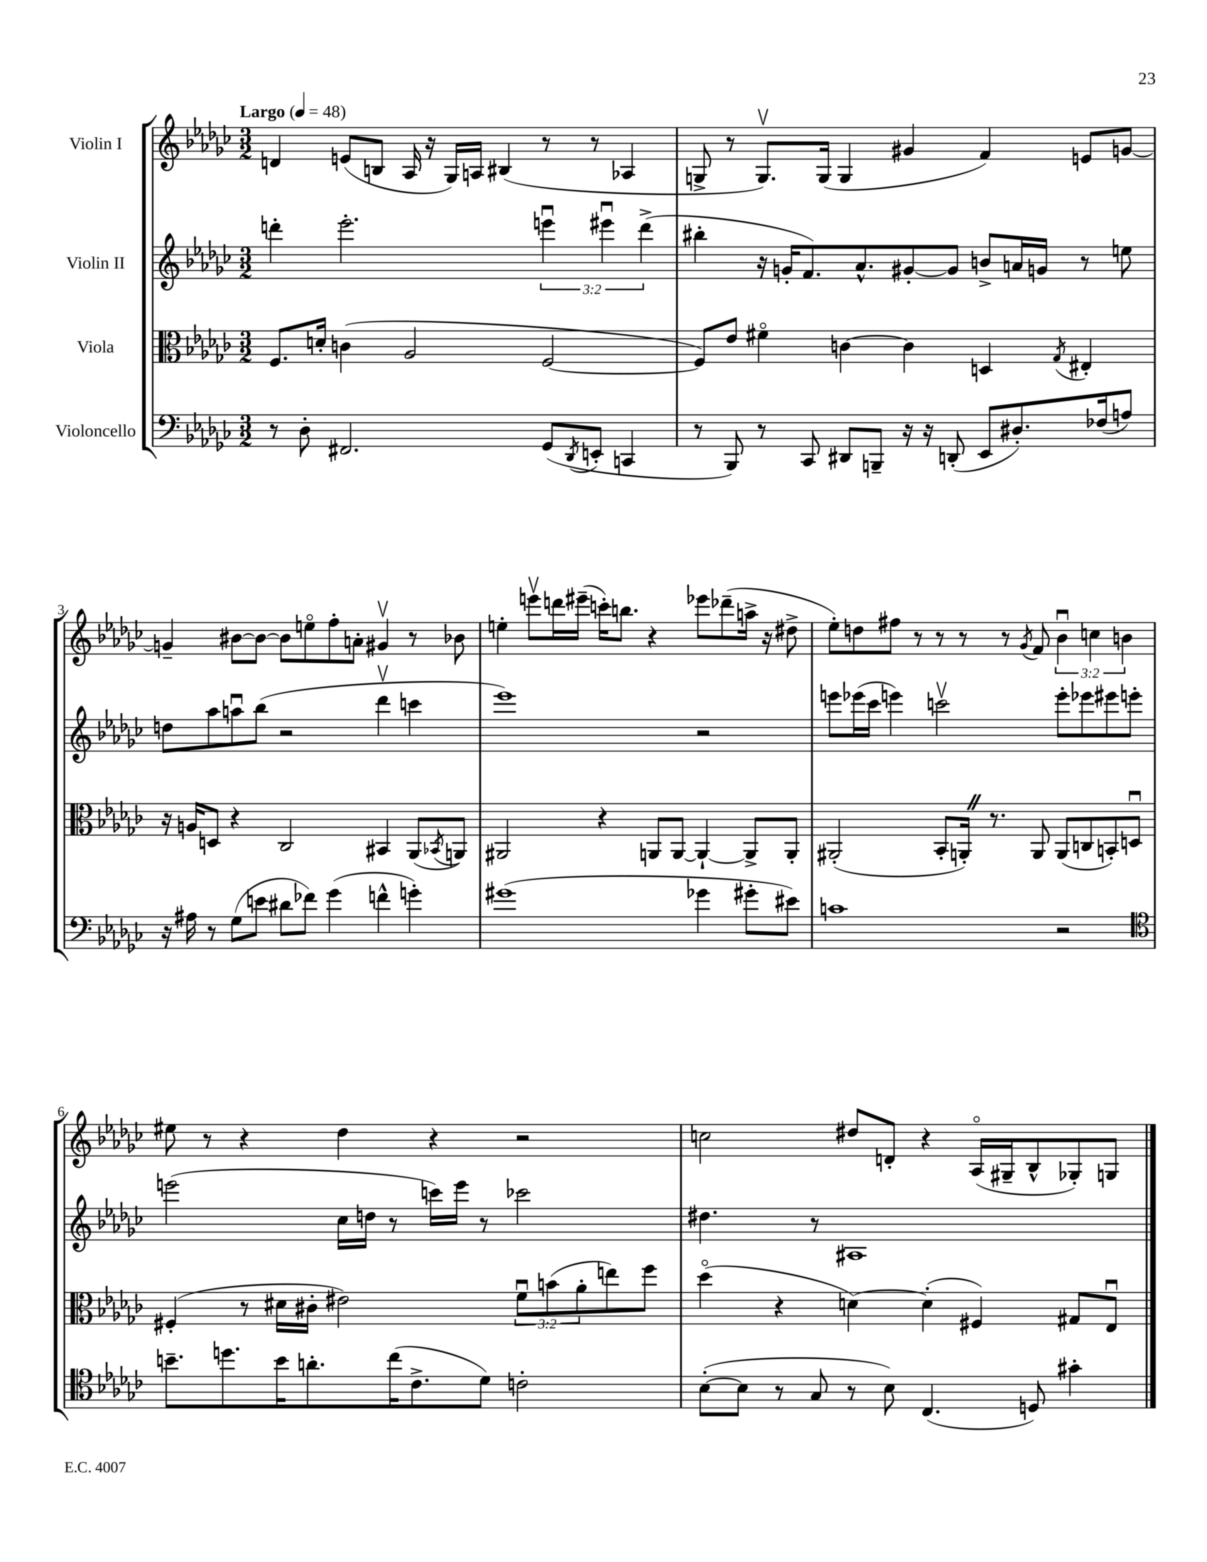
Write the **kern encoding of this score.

**kern	**kern	**kern	**kern
*part4	*part3	*part2	*part1
*staff4	*staff3	*staff2	*staff1
*I"Violoncello	*I"Viola	*I"Violin II	*I"Violin I
*clefF4	*clefC3	*clefG2	*clefG2
*k[b-e-a-d-g-c-]	*k[b-e-a-d-g-c-]	*k[b-e-a-d-g-c-]	*k[b-e-a-d-g-c-]
*M3/2	*M3/2	*M3/2	*M3/2
*MM48	*MM48	*MM48	*MM48
=1	=1	=1	=1
!	!	!	!LO:TX:a:B:t=Largo
8r	8.F/L	4dddn'\	4dn/
8D-'\	.	.	.
.	16dn'/Jk	.	.
2.FF#X/	(4cn\	2.eee-'\	(8en/L
.	.	.	8Bn/J
.	2A-/	.	16A-/
.	.	.	16r
.	.	.	16G-/LL)
.	.	.	16An/JJ
.	.	.	(4B#X/
(8GG-/L	[2F/	6eeenu\	8r
8qDD-/	.	.	.
8EEn'/J	.	.	8r
.	.	6eee#Xu\	.
4CCn/	.	.	4A-X/
.	.	(6ddd^\	.
=2	=2	=2	=2
8r	8F/L])	4bb#X'\	8Gn^/
8BBB-/)	8e-/J	.	8r
8r	4f#X\	16r	8.Gv/L)
.	.	16gn'/KL	.
8CC-/	.	8.f/)	.
.	.	.	(16G/Jk
8DD#X/L	[4cn\	.	4G/
.	.	8.a-^^/	.
8BBBn~/J	.	.	.
16r	4c\]	[8g#X'/	4g#X/
16r	.	.	.
(8DDn'/	.	8g#/J]	.
8EE-/L	4Dn/	8bn^/L	4f/)
8.D#X'/)	.	16an/L	.
.	.	16gn/JJ	.
.	8qG-/	.	.
.	4E#X'/	8r	8en/L
(16F-X/k	.	.	.
8An/J)	.	8een\	[8gn/J
!!LO:LB:g=z
=3	=3	=3	=3
16r	16r	8ddn\L	4gn~/]
16A#X\	16An/KL	.	.
8r	8Dn/J	8aa-\	.
(8G-\L	4r	8aanu\	[8b#X\L
8en\J	.	(8bb-\J	8b#\J_
8d#X\L	2C-/	2r	8b#\L]
8f-X\J)	.	.	8een\
(4g-\	.	.	8ff'\
.	.	.	8an'\J
4fn^^\	4BB#X/	4ddd-v\	4g#Xv/
4gn'\)	(8AA-/L	4cccn\	8r
.	8qBB-X/	.	.
.	8AAn/J)	.	8b-X\
=4	=4	=4	=4
(1g#X	2AA#X/	1eee-)	4een'\
.	.	.	8eeenv\L
.	.	.	16dddn\L
.	.	.	(16eee#X~\JJ
.	4r	.	16cccn'\KL)
.	.	.	8.bbn\J
.	8AAn/L	.	4r
.	[8AA/J	.	.
4g-X\	4AA`/_	2r	8eee-X\L
.	.	.	(8ddd-X~\
8g#X'\L	8AA^/L]	.	16aan^\Jk
.	.	.	16r
8e#X\J)	8AA'/J	.	8dd#X^\
=5	=5	=5	=5
1cn	(2AA#X'/	8eeen\L	8ee-'\L)
.	.	(16eee-X\L	8ddn\
.	.	16ccc-\JJ	.
.	.	4eeen\)	8ff#X\J
.	.	.	8r
.	8BB-'/L	2cccnv\	8r
.	16AAn'Z/Jk)	.	8r
.	8.r	.	.
.	.	.	8r
.	.	.	8qg-/
.	8AA/	.	8f/
2r	(8AA/L	8eee'\L	6b-u\
.	8Cn/	8eee-X\	.
.	.	.	6ccn\
.	8BBn'/)	8eee#X\	.
.	.	.	6bn\
.	8Dnu/J	8eeen'\J	.
!!LO:LB:g=z
=6	=6	=6	=6
*clefC4	*	*	*
8.bn~\L	(4F#X'/	(2eeen\	8ee#X\
.	.	.	8r
8.ddn\	.	.	.
.	8r	.	4r
16b\K	16d#X\LL	.	.
8.an'\	16c#X'\JJ	.	.
.	2e#X\)	16cc-\LL	4dd-\
.	.	16ddn\JJ	.
(16cc-\K	.	8r	.
8.c-^\	.	.	.
.	.	16cccn\LL)	4r
.	.	16eee\JJ	.
8d-\J)	.	8r	.
2cn'\	12fu\L	2ccc-X\	2r
.	(12bn\	.	.
.	12a-'\	.	.
.	8een\)	.	.
.	8ff\J	.	.
=7	=7	=7	=7
([8B-'\L	(4dd-\	4.dd#X\	2ccn\
8B-\J]	.	.	.
8r	4r	.	.
8G-/	.	8r	.
8r	[4dn\)	1A#X	8dd#X/L
8B-\)	.	.	8dn'/J
(4.C-/	(4d'\]	.	4r
.	4F#X/)	.	(16A-/LL
.	.	.	16G#X~/J
8Dn/)	.	.	8B-^^/
4g#X'\	8G#X/L	.	8G-X'/)
.	8E-u/J	.	8Gn/J
==	==	==	==
*-	*-	*-	*-
